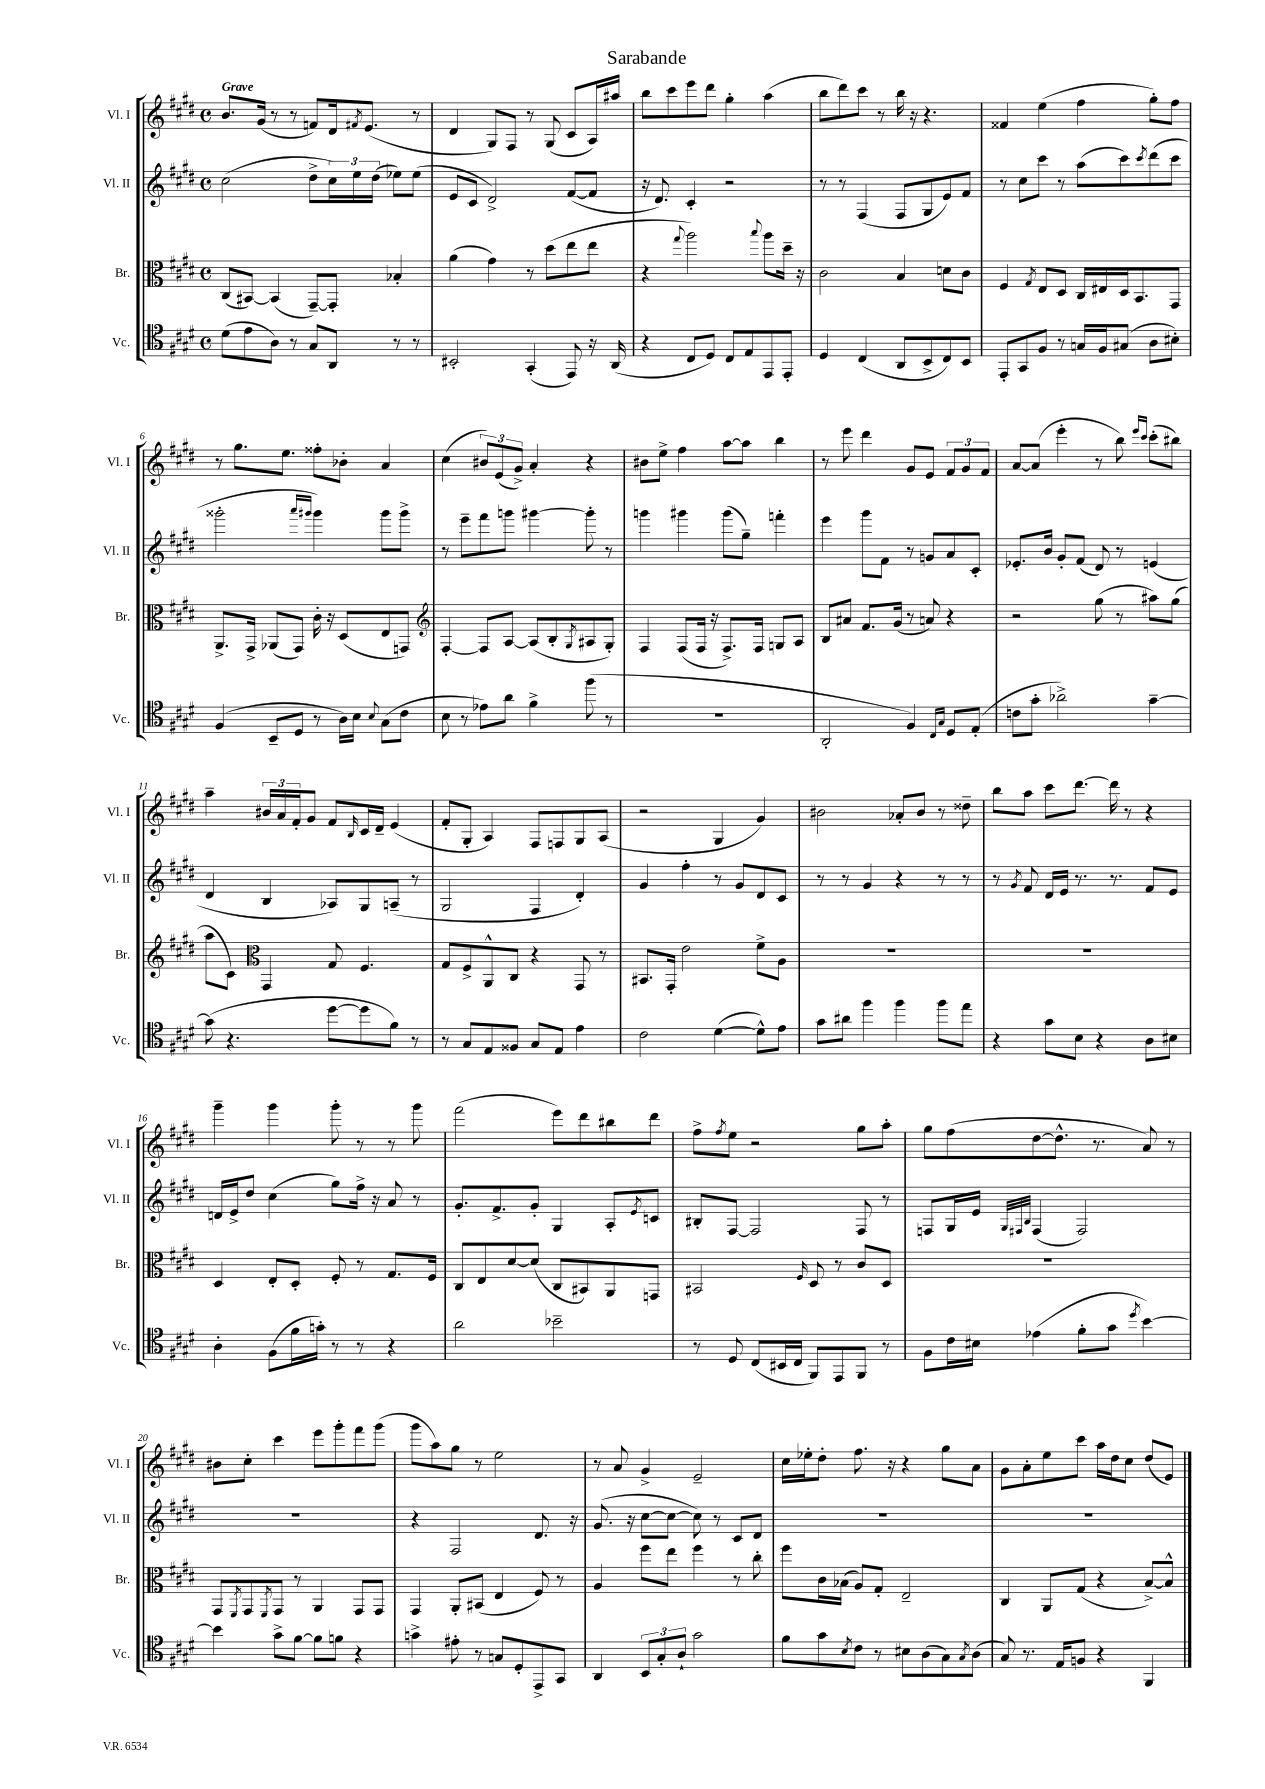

**kern	**kern	**kern	**kern
*part4	*part3	*part2	*part1
*staff4	*staff3	*staff2	*staff1
*I"Vc.	*I"Br.	*I"Vl. II	*I"Vl. I
*I'Vc.	*I'Br.	*I'Vl. II	*I'Vl. I
*clefC4	*clefC3	*clefG2	*clefG2
*k[f#c#g#d#]	*k[f#c#g#d#]	*k[f#c#g#d#]	*k[f#c#g#d#]
*M4/4	*M4/4	*M4/4	*M4/4
*met(c)	*met(c)	*met(c)	*met(c)
=1	=1	=1	=1
!	!	!	!LO:TX:a:B:t=Grave
(8d#\L	(8C#/L	(2cc#\	8.b/L
8e\	[8BB#X/J)	.	.
.	.	.	(16g#/Jk
8A\J)	(4BB#/]	.	8r
8r	.	.	8r
8G#/L	[8GG#~/L)	8dd#^\L	8fn/L)
8AA/J	8GG#'/J]	24cc#\L)	16d#/k
.	.	24ee\	.
.	.	.	8qf#X/
.	.	.	(8.e/J
.	.	(24dd#\JJ	.
8r	4B-X'/	8ee-X\L)	.
8r	.	(8ee-\J	8r
=2	=2	=2	=2
2BB#X'/	(4a\	8e/L	4d#/
.	.	8c#/J	.
.	4g#\)	2d#^/)	8G#/L)
.	.	.	8F#/J
(4GG#'/	8r	.	8r
.	(8dd#\L	.	(8G#/
8EE/)	8ee\	([8f#/L	8c#/L
16r	8ee\J	8f#/J]	16A/L)
(16AA/	.	.	16aa#X/JJ
=3	=3	=3	=3
4r	4r	16r	8bb\L
.	.	8.d#/)	.
.	.	.	8ccc#\
.	8qqgg#/	.	.
8C#/L	2aa\)	4c#'/	8eee\
8D#/J)	.	.	8ddd#\J
8C#/L	.	2r	4gg#'\
8E/	.	.	.
.	8qqbb/	.	.
8EE/	8aa\L	.	(4aa\
8EE'/J	16dd#~\Jk	.	.
.	16r	.	.
=4	=4	=4	=4
4D#/	2c#\	8r	8bb\L
.	.	8r	8ddd#\)
(4C#/	.	(4F#/	8ccc#\J
.	.	.	8r
8AA/L	4B/	8F#/L	16bb\
.	.	.	16r
8BB^/	.	8G#/	4.r
8C#/)	8dn\L	8e/)	.
8BB/J	8c#\J	8f#/J	.
=5	=5	=5	=5
8EE'/L	4F#/	8r	4f##X/
8GG#/	.	8cc#\L	.
.	8qG#/	.	.
8F#/J	8E/L	8ccc#\J	(4ee\
8r	8D#/J	8r	.
16Gn/LL	16C#/LL	(8aa\L	4ff#\
16F#/J	16E#X/	.	.
(8G#X/J	16D#/J	8ccc#\)	.
.	8.BB/	.	.
.	.	8qccc#/	.
8A\L	.	(8ddd#\	8gg#'\L)
8B#X'\J)	8GG#/J	8ccc#\J	8ff#\J
!!LO:LB:g=z
=6	=6	=6	=6
(4F#/	8.AA^/L	2ggg##X'\	8r
.	.	.	8.gg#\L
.	16GG#^/Jk	.	.
8BB~/L	(8AA-X/L	.	.
.	.	.	8.ee\J
8D#/J	8GG#/J)	.	.
.	.	16qqaaa/LL	.
.	.	16qqggg#X/JJ	.
8r	16c#'\	4ggg#\)	8ff##X'\L
.	16r	.	.
16A\LL)	(8D#/L	.	8b-X'\J
16B\JJ	.	.	.
8qqB/	.	.	.
(8G#\L	8E/	8ggg#\L	4a/
8c#\J	8GGn/J)	8ggg#^\J	.
=7	=7	=7	=7
*	*clefG2	*	*
8B\	[4F#'/	8r	(4cc#\
8r	.	8eee~\L	.
8e-X\L)	8F#/L]	8fff#\	12b#X/L)
.	.	.	(12e/
8a\J	[8A/J	8gggn\J	.
.	.	.	12g#^/J)
4f#^\	(8A/L]	[4ggg#X\	4a'/
.	8B'/	.	.
.	8qG#/	.	.
(8ff#\	8A#X/	8ggg#'\]	4r
8r	8G#'/J)	8r	.
=8	=8	=8	=8
1r	4F#/	4gggn\	8b#X\L
.	.	.	8ee^\J
.	(8F#/L	4ggg#X\	4ff#\
.	16F#/Jk	.	.
.	16r	.	.
.	8.F#^/L)	(8ggg#\L	[8aa\L
.	.	8gg#~\J)	8aa\J]
.	16F#/Jk	.	.
.	8Gn/L	4fffn'\	4bb\
.	8A/J	.	.
=9	=9	=9	=9
2AA'/	8B/L	4eee\	8r
.	8a#X/J	.	8eee\
.	8.f#/L	8ggg#\L	4ddd#\
.	.	8f#\J	.
.	(16g#/Jk	.	.
4F#/)	8r	8r	8g#/L
.	8an/)	8gn/L	8e/J
16qqC#/LL	.	.	.
16qqG#/JJ	.	.	.
8D#/L	4r	8a/	12f#/L
.	.	.	12g#/
(8E'/J	.	8c#'/J	.
.	.	.	12f#/J
=10	=10	=10	=10
8cn\L	2r	8.e-X'/L	[8a/L
8g#'\J	.	.	(8a/J]
.	.	16b/Jk	.
2a-X^\)	.	8g#'/L	4eee'\
.	.	(8f#/J	.
.	(8gg#\	8d#/)	8r
.	8r	8r	8bb\)
.	.	.	16qqeee/LL
.	.	.	16qqccc#/JJ
[4g#~\	8aa#X\L)	(4en/	(8ccc#'\L
.	(8gg#\J	.	8bb#X\J)
!!LO:LB:g=z
=11	=11	=11	=11
(8g#\]	8aa\L	4d#/	4aa~\
4.r	8c#\J)	.	.
*	*clefC3	*	*
.	4GG#/	4B/	24b#X/LL
.	.	.	24a/
.	.	.	24f#'/J
.	.	.	8g#/J
[8dd#\L	8G#/	8A-X/L)	8f#/L
.	.	.	16qqB/
8dd#\]	4.F#/	8G#/	16c#/L
.	.	.	16d#~/JJ
8f#\J)	.	(8An~/J	(4e/
8r	.	8r	.
=12	=12	=12	=12
8r	8G#/L	2G#/	8f#'/L
8G#/L	8F#^/	.	8G#'/J
8E/	8AA^^/	.	4A/)
8F##X/J	8C#/J	.	.
8G#/L	4r	4F#/	8F#/L
8E/J	.	.	8Fn/
4e\	8GG#/	4d#'/)	8G#/
.	8r	.	(8A/J
=13	=13	=13	=13
2c#\	8.BB#X/L	4g#/	2r
.	16GG#'/Jk	.	.
.	2e\	4ff#'\	.
([4d#\	.	8r	4G#/
.	.	8g#/L	.
8d#^^\L])	8f#^\L	8d#/	4g#/)
8e\J	8A\J	8c#/J	.
=14	=14	=14	=14
8g#\L	1r	8r	2b#X\
8a#X\J	.	8r	.
4ff#\	.	4g#/	.
4ff#\	.	4r	8a-X'/L
.	.	.	8b#/J
8ff#\L	.	8r	8r
8ee\J	.	8r	8dd##X~\
=15	=15	=15	=15
4r	1r	8r	8bb\L
.	.	8qg#/	.
.	.	8f#/	8aa\J
8g#\L	.	16d#/LL	8ccc#\L
.	.	16e/JJ	.
8B\J	.	8.r	[8.ddd#\J
4r	.	.	.
.	.	8.r	16ddd#\]
.	.	.	8r
8A\L	.	8f#/L	4r
8B#X\J	.	8e/J	.
!!LO:LB:g=z
=16	=16	=16	=16
4A'\	4D#/	16dn/LL	4ggg#~\
.	.	16e^/J	.
.	.	8dd#/J	.
(8F#\L	8E'/L	(4cc#\	4ggg#\
16f#\L	8D#'/J	.	.
16gn'\JJ)	.	.	.
8r	8F#'/	8gg#\L)	8ggg#'\
8r	8r	16ff#^\Jk	8r
.	.	16r	.
4r	8.G#/L	8a/	8r
.	.	8r	8ggg#\
.	16F#/Jk	.	.
=17	=17	=17	=17
2a\	8C#/L	8.g#'/L	(2fff#\
.	8E/	.	.
.	.	8.f#^/	.
.	[8d#/	.	.
.	(8d#/J]	8g#'/J	.
2b-X~\	8C#/L	4G#/	8eee\L)
.	8BB#X/)	.	8ddd#\
.	8AA/	8A'/L	8bb#X\
.	.	8qe/	.
.	8GGn/J	8cn/J	8ddd#\J
=18	=18	=18	=18
8r	2BB#X/	8B#X'/L	8ff#^\L
.	.	.	8qff#/
8D#/	.	[8F#/J	8ee\J
(8C#/L	.	2F#/]	2r
16BB#X/L	.	.	.
16C#/JJ	.	.	.
.	16qqF#/	.	.
8FF#/L)	8D#/	.	.
8EE/	8r	.	.
8FF#/J	8c#/L	8F#/	8gg#\L
8r	8D#/J	8r	8aa'\J
=19	=19	=19	=19
8F#\L	1r	8Fn/L	8gg#\L
16c#\L	.	16G#/L	(8ff#\
16B#X\JJ	.	16e/JJ	.
.	.	32qqG#/LLL	.
.	.	32qqF#X/	.
.	.	32qqB/JJJ	.
(4e-X\	.	(4F#/	[8dd#\
.	.	.	8.dd#^^\J]
8f#'\L	.	2F#/)	.
.	.	.	8.r
8g#\J	.	.	.
8qdd#/	.	.	.
[4b\)	.	.	8a/)
.	.	.	8r
!!LO:LB:g=z
=20	=20	=20	=20
4b\]	8GG#/L	1r	8b#X\L
.	8qFF#/	.	.
.	8GG#/	.	8cc#'\J
.	8qFF#/	.	.
8g#^\L	8GG#/J	.	4ccc#\
[8f#\J	8r	.	.
8f#\L]	4AA/	.	8eee\L
8fn\J	.	.	8ggg#'\
4r	8GG#/L	.	8fff#\
.	8GG#/J	.	(8ggg#\J
=21	=21	=21	=21
4gn^\	4GG#/	4r	8ggg#\L
.	.	.	8aa\)
8e#X'\	8AA'/L	2F#/	8gg#\J
8r	(8BB#X/J	.	8r
8Gn/L	4E/	.	2ee\
8D#'/	.	.	.
8EE^/	8F#/)	8.d#/	.
8GG#/J	8r	.	.
.	.	16r	.
=22	=22	=22	=22
4AA/	4A/	(8.g#/	8r
.	.	.	8a/
.	.	16r	.
12BB/L	8ff#\L	[8cc#\L	4g#^/
12G#'/	.	.	.
.	8ee\J	8cc#\J_	.
12A`/J	.	.	.
2g#\	4ff#\	8cc#\])	2e~/
.	.	8r	.
.	8r	8c#/L	.
.	8cc#'\	8d#/J	.
=23	=23	=23	=23
8f#\L	8ff#\L	1r	16cc#\LL
.	.	.	16ee-X'\J
8g#\	16c#\L	.	8dd#'\J
.	(16B-X\JJ	.	.
8qB/	.	.	.
8c#\J	8A/L)	.	8.ff#\
8r	8G#'/J	.	.
.	.	.	16r
8B#X\L	2E~/	.	4r
(8A\	.	.	.
8G#\)	.	.	8gg#\L
8qG#/	.	.	.
(8A\J	.	.	8a\J
=24	=24	=24	=24
8G#/)	4C#/	1r	8g#\L
8.r	.	.	8a'\
.	8AA/L	.	8ee\
16E/KL	.	.	.
8Fn/J	(8G#/J	.	8ccc#\J
4r	4r	.	16aa\LL
.	.	.	16dd#\J
.	.	.	8cc#\J
4FF#/	[8B^/L)	.	(8dd#/L
.	8B^^/J]	.	8e/J)
==	==	==	==
*-	*-	*-	*-
